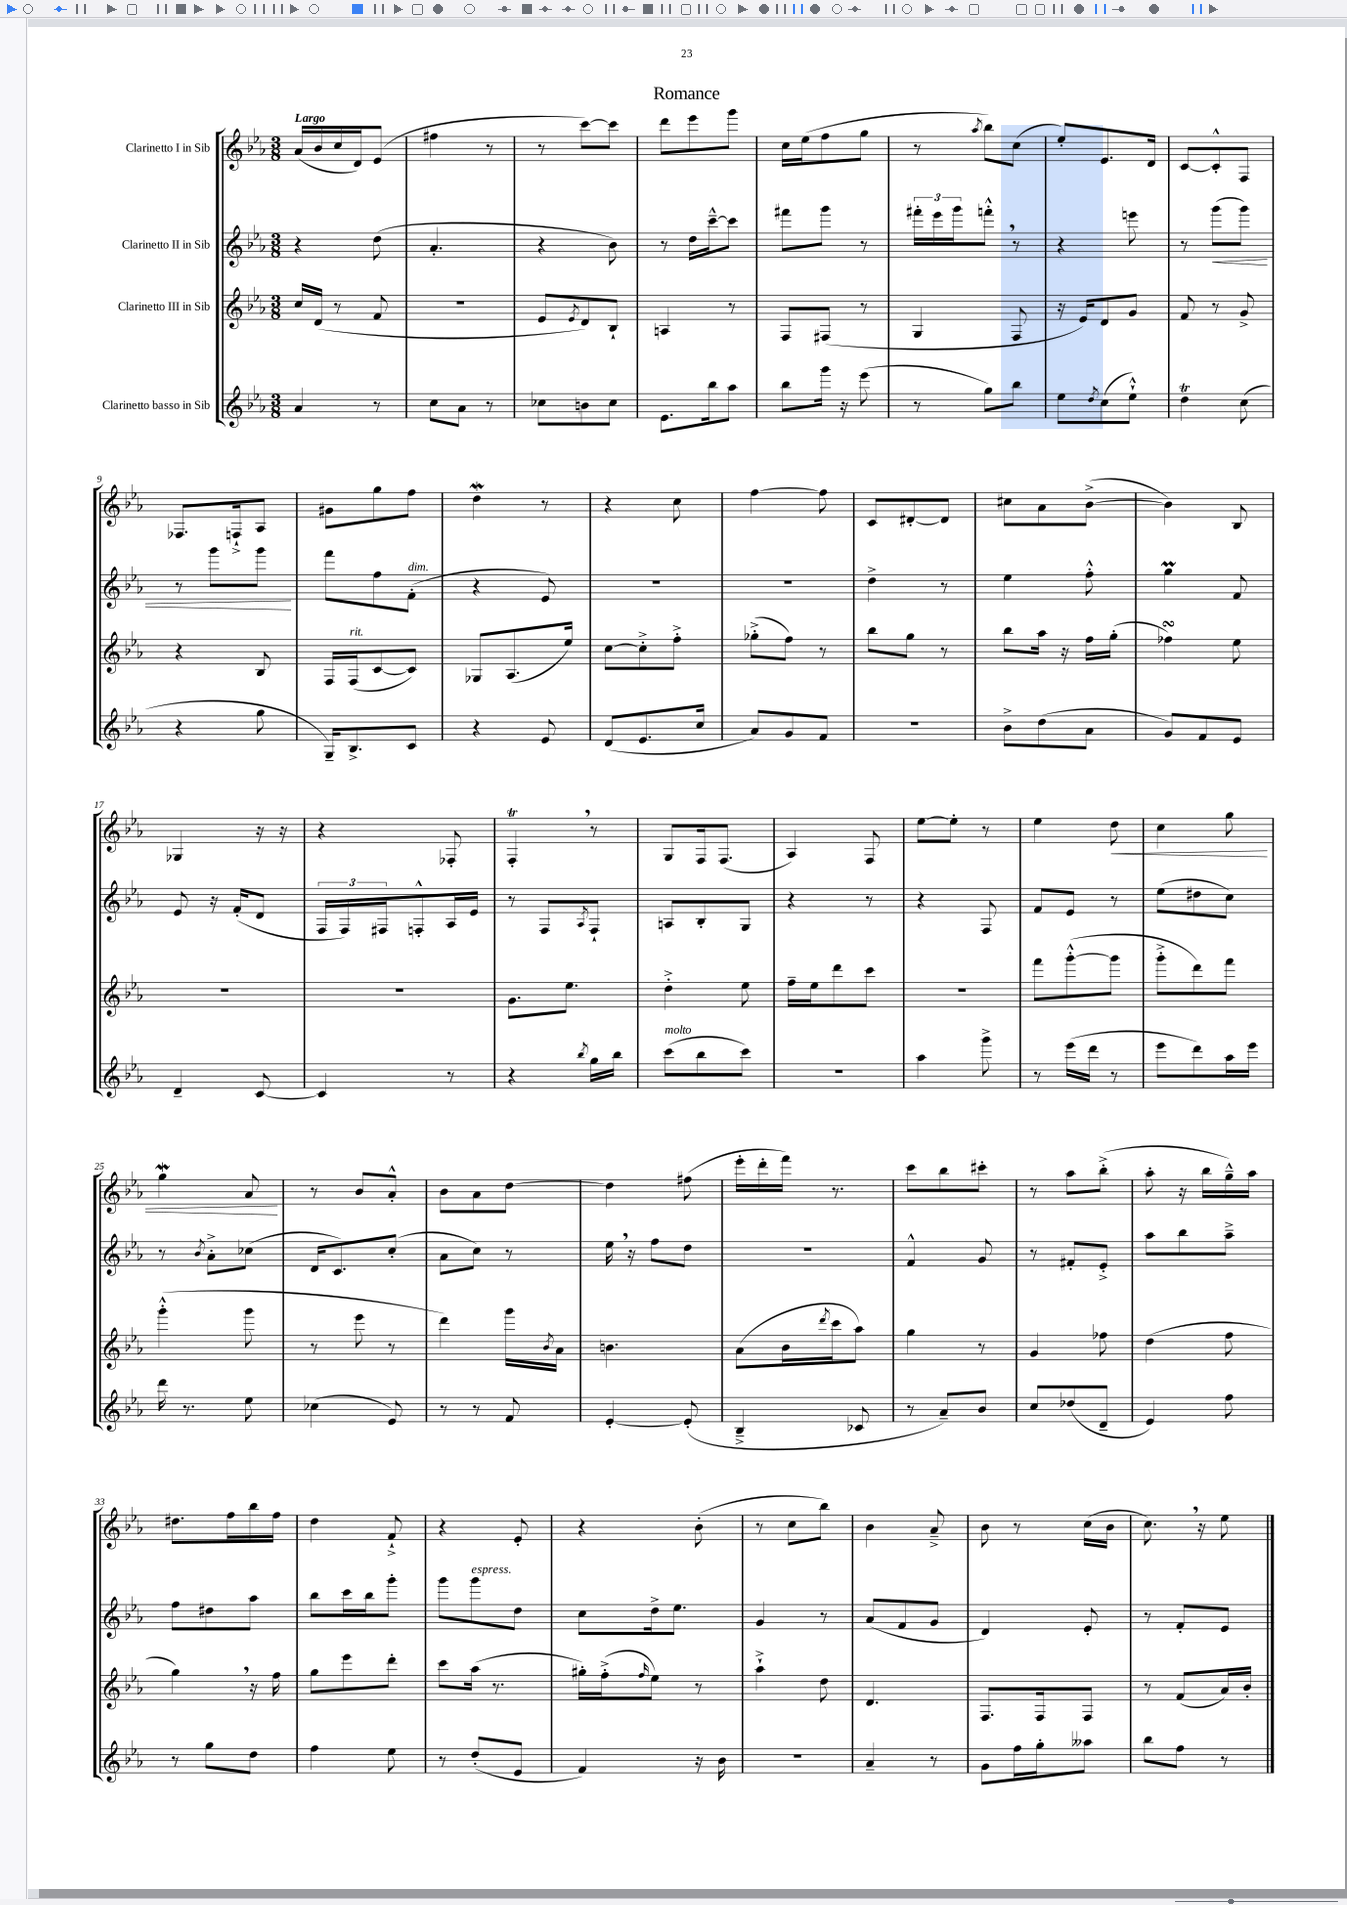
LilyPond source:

\header { title = "Romance" }
<<
\new StaffGroup <<
\new Staff = "s0" \with { instrumentName = "Clarinetto I in Sib" } {
    \clef treble \key ees \major \numericTimeSignature \time 3/8 \tempo "Largo"
    aes'16( bes'16 c''16 d'16) ees'8( |
    fis''4 r8 |
    r8 c'''8~) c'''8 |
    d'''8 ees'''8 g'''8 |
    c''16 ees''16( f''8 g''8 |
    r8 \acciaccatura { aes''8 } bes''8) c''8( |
    ees''8-.) ees'8. d'16 |
    c'8~ c'8-.-^ f8 |
    fes8. f16-!-> aes8 |
    gis'8 g''8 f''8 |
    d''4\mordent r8 |
    r4 c''8 |
    f''4~ f''8 |
    c'8 dis'8~-. dis'8 |
    cis''8 aes'8 bes'8~->( |
    bes'4) bes8 |
    ges4 r16 r16 |
    r4 fes8-. |
    f4-.\trill \breathe r8 |
    g8 f16 f8.( |
    aes4) f8 |
    ees''8~ ees''8-. r8 |
    ees''4 d''8\< |
    c''4 g''8 |
    g''4\mordent aes'8\! |
    r8 bes'8 aes'8-.-^ |
    bes'8 aes'8 d''8~ |
    d''4 fis''8( |
    ees'''16-. d'''16-. f'''16) r8. |
    c'''8 bes''8 cis'''8-. |
    r8 aes''8 bes''8-.->( |
    aes''8-. r16 bes''16 g''16---^) aes''16 |
    dis''8. f''16 bes''16 f''16 |
    d''4 f'8-!-> |
    r4 ees'8-. |
    r4 bes'8-.( |
    r8 c''8 bes''8) |
    bes'4 aes'8---> |
    bes'8 r8 c''16( bes'16 |
    c''8.) \breathe r16 ees''8 \bar "|." |
}
\new Staff = "s1" \with { instrumentName = "Clarinetto II in Sib" } {
    \clef treble \key ees \major \numericTimeSignature \time 3/8
    r4 d''8( |
    aes'4.-. |
    r4 bes'8) |
    r8 d''16 c'''16~---^ c'''8 |
    fis'''8 g'''8 r8 |
    \tuplet 3/2 { fis'''16-. ees'''16 g'''16 } f'''8-.-^ \breathe r8 |
    r4 e'''8 |
    r8 g'''8\<( g'''8) |
    r8 g'''8 g'''8\! |
    f'''8 f''8 f'8-.^\markup { \italic "dim." }( |
    r4 ees'8) |
    R4. |
    R4. |
    d''4-> r8 |
    ees''4 f''8-.-^ |
    g''4\prall f'8 |
    ees'8 r16 f'16-.( d'8 |
    \tuplet 3/2 { f16 f16) fis16 } f8-.-^ aes16 ees'16 |
    r8 f8 \acciaccatura { aes8 } f8-! |
    a8 bes8-. g8 |
    r4 r8 |
    r4 f8 |
    f'8 ees'8 r8 |
    ees''8( dis''8 c''8) |
    r8 \acciaccatura { bes'8 } aes'8-.-> ces''8( |
    d'16 c'8.) c''8-.( |
    aes'8 c''8) r8 |
    ees''16 \breathe r16 f''8 d''8 |
    r4. |
    f'4-^ g'8 |
    r8 fis'8-. ees'8-.-> |
    aes''8 bes''8 aes''8---> |
    f''8 dis''8 aes''8 |
    bes''8 c'''16 bes''16 g'''8-. |
    g'''8 g'''8^\markup { \italic "espress." } d''8 |
    c''8 d''16-> ees''8. |
    g'4 r8 |
    aes'8( f'8 g'8 |
    d'4) ees'8-. |
    r8 f'8-. ees'8 \bar "|." |
}
\new Staff = "s2" \with { instrumentName = "Clarinetto III in Sib" } {
    \clef treble \key ees \major \numericTimeSignature \time 3/8
    c''16 d'16( r8 f'8 |
    R4. |
    ees'8 \acciaccatura { ees'8 } d'8) bes8-! |
    a4 r8 |
    f8 fis8( r8 |
    g4 f8 |
    r16 ees'16) d'8 g'8 |
    f'8 r8 g'8-> |
    r4 bes8 |
    f16 f16^\markup { \italic "rit." }( c'8~ c'8) |
    ges8 aes8.( ees''16) |
    c''8~ c''8-.-> f''8-.-> |
    ges''8-.->( f''8) r8 |
    bes''8 g''8 r8 |
    bes''8 aes''16 r16 f''16 g''16-.( |
    fes''4\turn) ees''8 |
    R4. |
    R4. |
    g'8. ees''8. |
    d''4-.-> ees''8 |
    f''16-- ees''16 d'''8 c'''8 |
    R4. |
    f'''8 g'''8~-.-^( g'''8 |
    g'''8-.-> d'''8) f'''8 |
    g'''4-.-^( g'''8 |
    r8 ees'''8 r8 |
    d'''4) g'''16 \acciaccatura { bes'8 } aes'16 |
    b'4. |
    aes'8( bes'16 \acciaccatura { d'''8 } c'''16 aes''8) |
    g''4 r8 |
    g'4 fes''8 |
    d''4( f''8 |
    g''4) \breathe r16 f''16 |
    g''8 ees'''8 d'''8-. |
    c'''8 aes''16( r8. |
    gis''16-.) f''16-.->( \grace { f''16 } ees''8) r8 |
    aes''4-!-> d''8 |
    d'4. |
    f8. f16 f8 |
    r8 f'8( aes'16) bes'16-. \bar "|." |
}
\new Staff = "s3" \with { instrumentName = "Clarinetto basso in Sib" } {
    \clef treble \key ees \major \numericTimeSignature \time 3/8
    aes'4 r8 |
    c''8 aes'8 r8 |
    ces''8 b'8 ces''8 |
    ees'8. bes''16 aes''8 |
    bes''8 g'''16 r16 ees'''8( |
    r8 g''8) bes''8 |
    ees''8 \acciaccatura { d''8 } c''8( ees''8-!-^) |
    d''4\trill c''8( |
    r4 g''8 |
    g16--) bes8.-> c'8 |
    r4 ees'8 |
    d'8( ees'8. c''16 |
    aes'8) g'8 f'8 |
    R4. |
    bes'8-> d''8( aes'8 |
    g'8) f'8 ees'8 |
    d'4-- c'8~ |
    c'4 r8 |
    r4 \acciaccatura { bes''8 } g''16 bes''16 |
    c'''8^\markup { \italic "molto" }( bes''8 c'''8) |
    r4. |
    aes''4 g'''8-> |
    r8 ees'''16( d'''16 r8 |
    ees'''8 d'''8) aes''16 ees'''16 |
    d'''16 r8. ees''8 |
    ces''4( ees'8) |
    r8 r8 f'8 |
    ees'4~-. ees'8-.( |
    bes4---> ces'8 |
    r8 aes'8--) bes'8 |
    c''8 des''8( d'8-- |
    ees'4) f''8 |
    r8 g''8 d''8 |
    f''4 ees''8 |
    r8 d''8-.( ees'8 |
    f'4) r16 bes'16 |
    R4. |
    aes'4-- r8 |
    g'8 f''16 g''16-. aeses''8 |
    bes''8 f''8 r8 \bar "|." |
}
>>
>>
